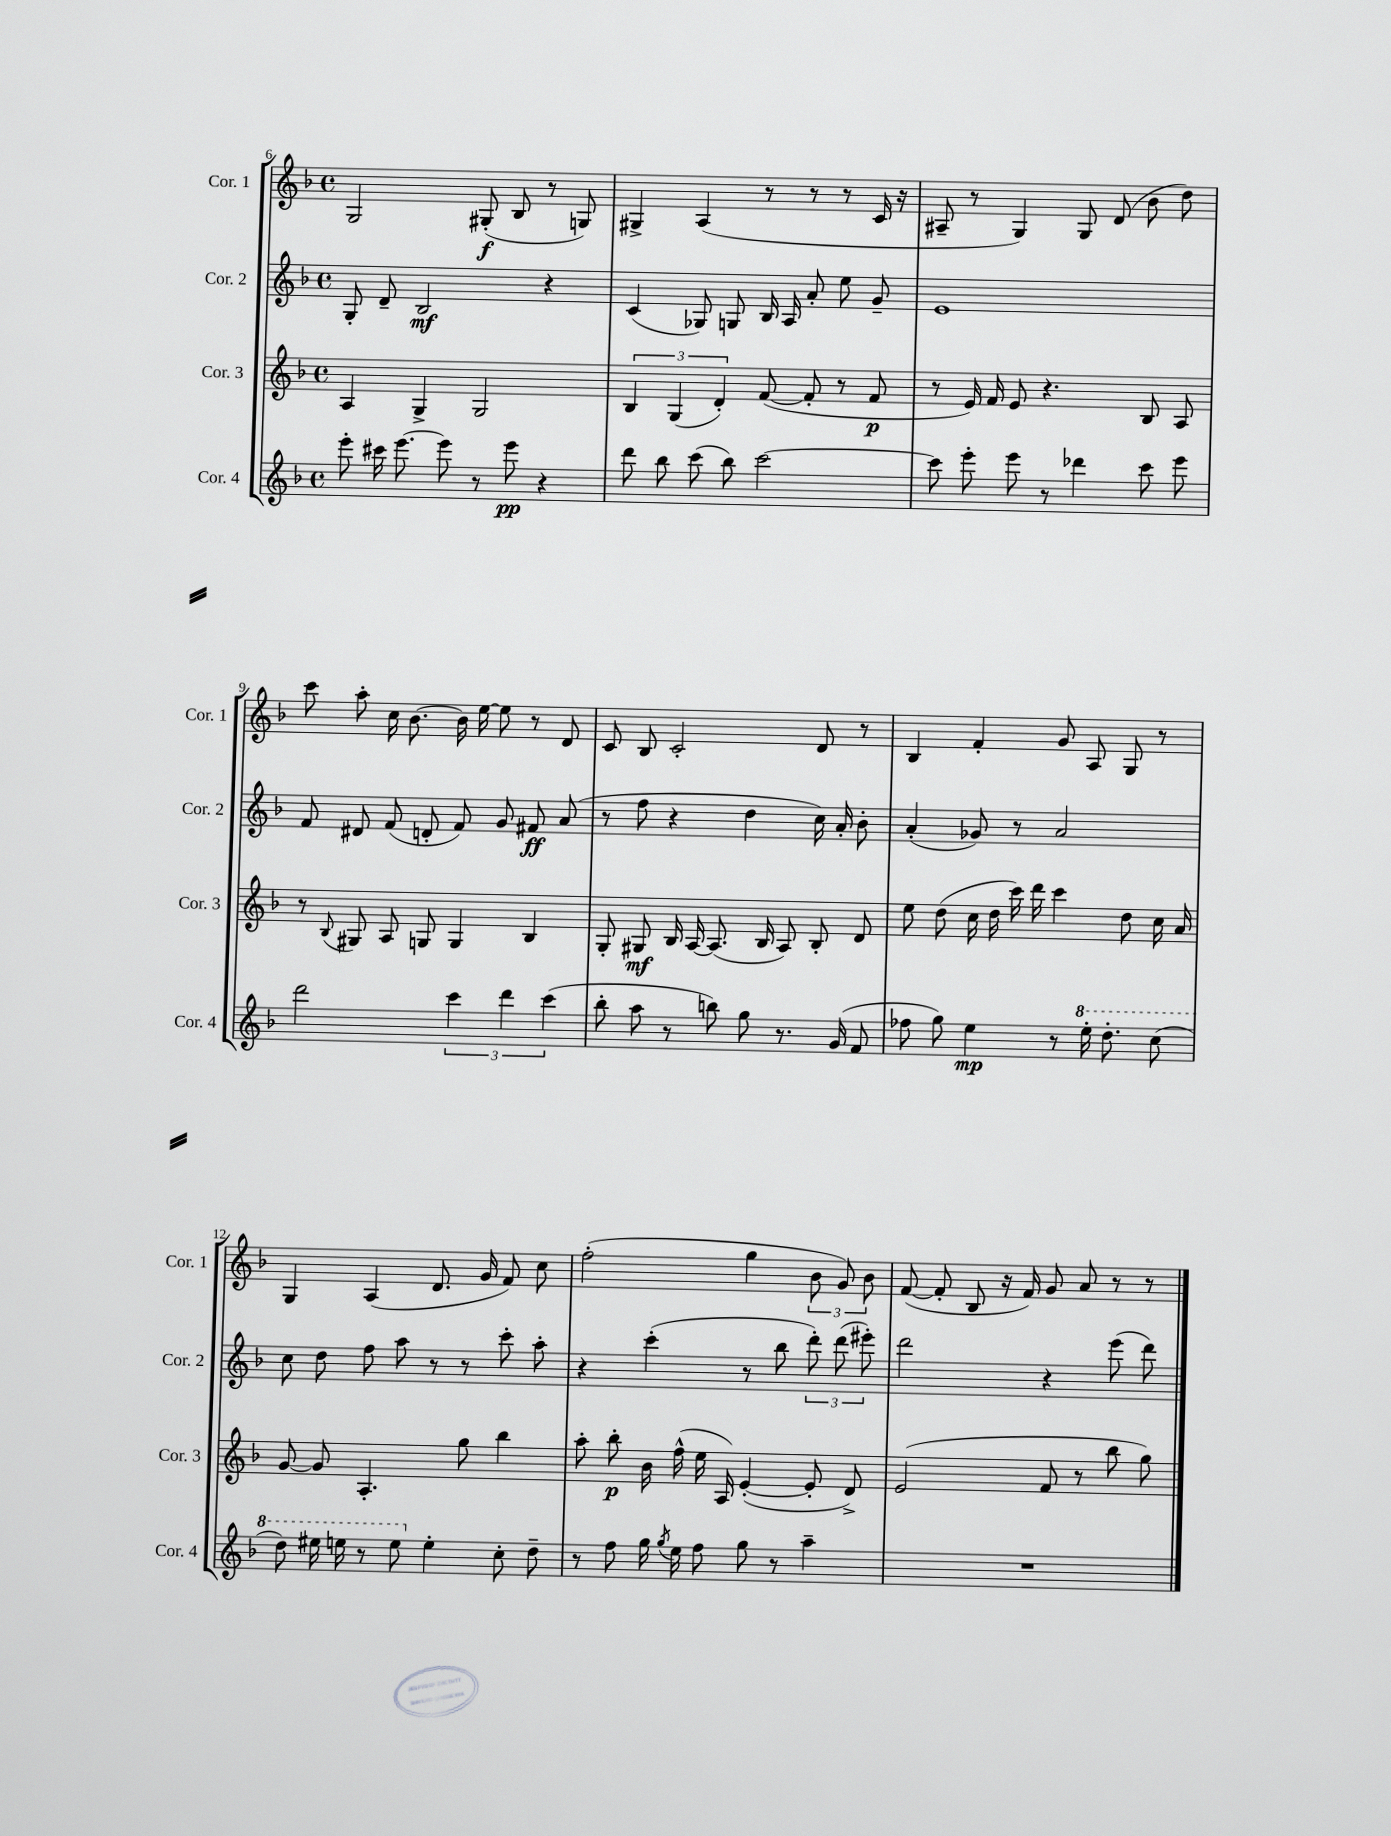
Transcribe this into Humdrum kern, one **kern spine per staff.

**kern	**kern	**kern	**kern
*staff4	*staff3	*staff2	*staff1
*clefG2	*clefG2	*clefG2	*clefG2
*k[b-]	*k[b-]	*k[b-]	*k[b-]
*M4/4	*M4/4	*M4/4	*M4/4
*met(c)	*met(c)	*met(c)	*met(c)
8eee'\	4A/	8G'/	2G/
16ccc#\	.	8d~/	.
[8.eee\	.	.	.
.	4G^/	2B-/	.
8eee\]	.	.	.
8r	2G/	.	(8G#'/
8eee\	.	.	8B-/
4r	.	4r	8r
.	.	.	8G/)
=	=	=	=
8ddd\	6B-/	(4c/	4G#^/
8bb-\	.	.	.
.	(6G/	.	.
(8ccc\	.	8G-/)	(4A/
.	6d'/)	.	.
8bb-\)	.	8G/	.
[2ccc\	([8f/	16B-/	8r
.	.	16A/	.
.	8f'/]	8a'/	8r
.	8r	8ee\	8r
.	8f/	8g~/	16c/
.	.	.	16r
=	=	=	=
8ccc\]	8r	1e	8A#~/
8eee'\	16e/)	.	8r
.	16f/	.	.
8eee\	8e/	.	4G/)
8r	4.r	.	.
4ddd-\	.	.	8G/
.	.	.	(8d/
8ccc\	8B-/	.	8b-\
8eee\	8A/	.	8dd\)
=	=	=	=
2ddd\	8r	8f/	8ccc\
.	8qqB-/	.	.
.	8G#/	8d#/	8aa'\
.	8A/	(8f/	16cc\
.	.	.	[8.b-\
.	8G/	8d'/	.
6ccc\	4G/	8f/)	16b-\]
.	.	.	[16ee\
.	.	8g/	8ee\]
6ddd\	.	.	.
.	4B-/	8f#/	8r
(6ccc\	.	.	.
.	.	(8a/	8d/
=	=	=	=
8bb-'\	8G'/	8r	8c/
8aa\	8G#/	8ff\	8B-/
8r	16B-/	4r	2c'/
.	[16A/	.	.
8bb\)	(8.A/]	.	.
8gg\	.	4dd\	.
.	16B-/	.	.
8.r	8A/)	.	.
.	8B-'/	16cc\)	8d/
(16g/	.	16a'/	.
8f/	8d/	8b-'\	8r
=	=	=	=
8ff-\	8ee\	(4a'/	4B-/
8gg\)	(8dd\	.	.
4ee\	16cc\	8g-/)	4f'/
.	16dd\	.	.
.	16ccc\)	8r	.
.	16ddd\	.	.
8r	4ccc\	2a/	8g/
16eee'\	.	.	8A/
8.ddd'\	.	.	.
.	8dd\	.	8G/
(8ccc\	16cc\	.	8r
.	16a/	.	.
=	=	=	=
8ddd\)	[8g/	8cc\	4G/
16eee#\	8g/]	8dd\	.
16eee\	.	.	.
8r	4.A'/	8ff\	(4A/
8eee\	.	8aa\	.
4ee'\	.	8r	8.d/
.	8gg\	8r	.
.	.	.	16g/
8cc'\	4bb-\	8ccc'\	8f/)
8dd~\	.	8aa'\	8cc\
=	=	=	=
8r	8aa'\	4r	(2ff'\
8ff\	8bb-'\	.	.
16gg\	16b-\	(4ccc'\	.
8qgg/	.	.	.
16ee\	(16ff^^\	.	.
8ff\	16ee\	.	.
.	16A/)	.	.
8gg\	([4e'/	8r	4gg\
8r	.	8bb-\	.
4aa~\	8e'/]	12ddd'\)	12b-\
.	.	(12ddd\	12g/)
.	8d^/)	.	.
.	.	12eee#'\)	12b-\
=	=	=	=
1r	(2e/	2ddd\	([8f/
.	.	.	8f'/]
.	.	.	8B-/
.	.	.	16r
.	.	.	16f/)
.	8f/	4r	8g/
.	8r	.	8a/
.	8bb-\	(8eee\	8r
.	8gg\)	8ddd\)	8r
==	==	==	==
*-	*-	*-	*-
